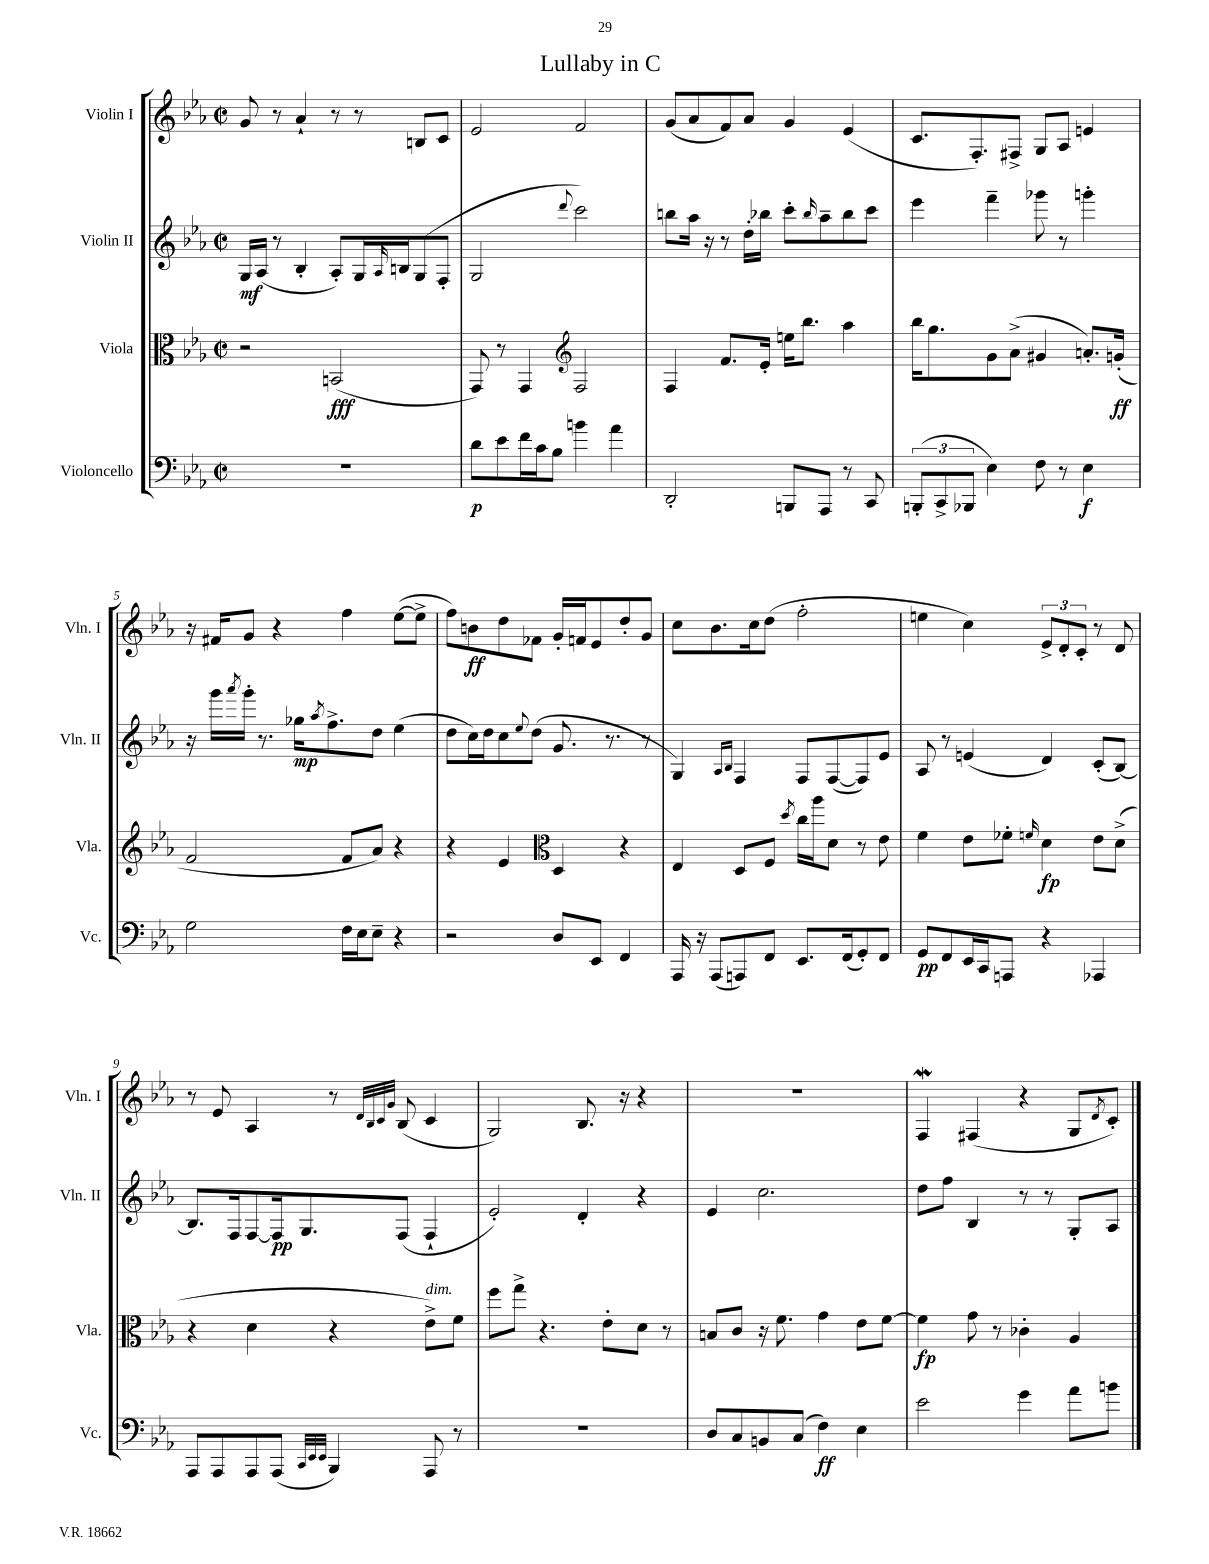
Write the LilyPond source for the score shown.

\header { title = "Lullaby in C" }
<<
\new StaffGroup <<
\new Staff = "s0" \with { instrumentName = "Violin I" shortInstrumentName = "Vln. I" } {
    \clef treble \key ees \major \defaultTimeSignature \time 2/2
    g'8 r8 aes'4-! r8 r8 b8 c'8 |
    ees'2 f'2 |
    g'8( aes'8 f'8) aes'8 g'4 ees'4( |
    c'8. f8.-.) fis8-> g8 aes8 e'4 |
    r16 fis'16 g'8 r4 f''4 ees''8~( ees''8-> |
    f''8) b'8\ff d''8 fes'8 g'16-. f'16 ees'8 d''8-. g'8 |
    c''8 bes'8. c''16 d''8( f''2-. |
    e''4 c''4) \tuplet 3/2 { ees'8-> d'8-. c'8-. } r8 d'8 |
    r8 ees'8 aes4 r8 \grace { d'32 bes32 c'32 g'32 } bes8( c'4 |
    g2) bes8. r16 r4 |
    R1 |
    f4\mordent fis4( r4 g8 \acciaccatura { d'8 } c'8-.) \bar "|." |
}
\new Staff = "s1" \with { instrumentName = "Violin II" shortInstrumentName = "Vln. II" } {
    \clef treble \key ees \major \defaultTimeSignature \time 2/2
    g16\mf aes16( r8 bes4-. aes8-.) g16 \grace { aes16 } b16 g8( f8-. |
    g2 \appoggiatura { d'''8 } c'''2) |
    b''8 aes''16 r16 r8 d''16-. bes''16 c'''8-. \grace { bes''16 } aes''8-- bes''8 c'''8 |
    ees'''4 f'''4-- ges'''8 r8 g'''4-. |
    r16 g'''16 \acciaccatura { aes'''8 } g'''16-. r8. ges''16\mp \acciaccatura { aes''8 } f''8.-> d''8 ees''4( |
    d''8 c''16) d''16 c''8 \appoggiatura { ees''8 } d''8( g'8. r8. r8 |
    g4) \grace { aes16 bes16 } f4 f8 f8~( f8) ees'8 |
    aes8 r8 e'4( d'4) c'8-.( bes8~) |
    bes8. f16 f8~ f16\pp g8. f8( f4-! |
    ees'2-.) d'4-. r4 |
    ees'4 c''2. |
    d''8 f''8 bes4 r8 r8 g8-. aes8 \bar "|." |
}
\new Staff = "s2" \with { instrumentName = "Viola" shortInstrumentName = "Vla." } {
    \clef alto \key ees \major \defaultTimeSignature \time 2/2
    r2 b,2\fff( |
    g,8) r8 g,4 \clef treble f2 |
    f4 f'8. ees'16-. e''16 bes''8. aes''4 |
    bes''16 g''8. g'8 aes'8->( gis'4 a'8.-.) g'16-.\ff( |
    f'2 f'8 aes'8) r4 |
    r4 ees'4 \clef alto d4 r4 |
    ees4 d8 f8 \acciaccatura { d''8 } c''16 aes''16 d'8 r8 ees'8 |
    f'4 ees'8 fes'8-. \grace { f'16 } d'4\fp ees'8 d'8->( |
    r4 d'4 r4 ees'8->^\markup { \italic "dim." }) f'8 |
    f''8 g''8-> r4. ees'8-. d'8 r8 |
    b8 c'8 r16 f'8. g'4 ees'8 f'8~ |
    f'4\fp g'8 r8 ces'4-. aes4 \bar "|." |
}
\new Staff = "s3" \with { instrumentName = "Violoncello" shortInstrumentName = "Vc." } {
    \clef bass \key ees \major \defaultTimeSignature \time 2/2
    R1 |
    d'8\p ees'8 f'16 c'16 bes8 b'4 aes'4 |
    d,2-. b,,8 aes,,8 r8 c,8 |
    \tuplet 3/2 { b,,8-.( c,8-> bes,,8 } ees4) f8 r8 ees4\f |
    g2 f16 ees16 ees8-- r4 |
    r2 d8 ees,8 f,4 |
    aes,,16 r16 aes,,8( a,,8) f,8 ees,8. f,16( g,8-.) f,8 |
    g,8\pp f,8 ees,16 c,16 a,,8 r4 aes,,4 |
    aes,,8 aes,,8 aes,,8 aes,,8( \grace { c,32 ees,32 ees,32 } bes,,4) aes,,8 r8 |
    R1 |
    d8 c8 b,8 c8( f4\ff) ees4 |
    ees'2 g'4 aes'8 b'8 \bar "|." |
}
>>
>>
